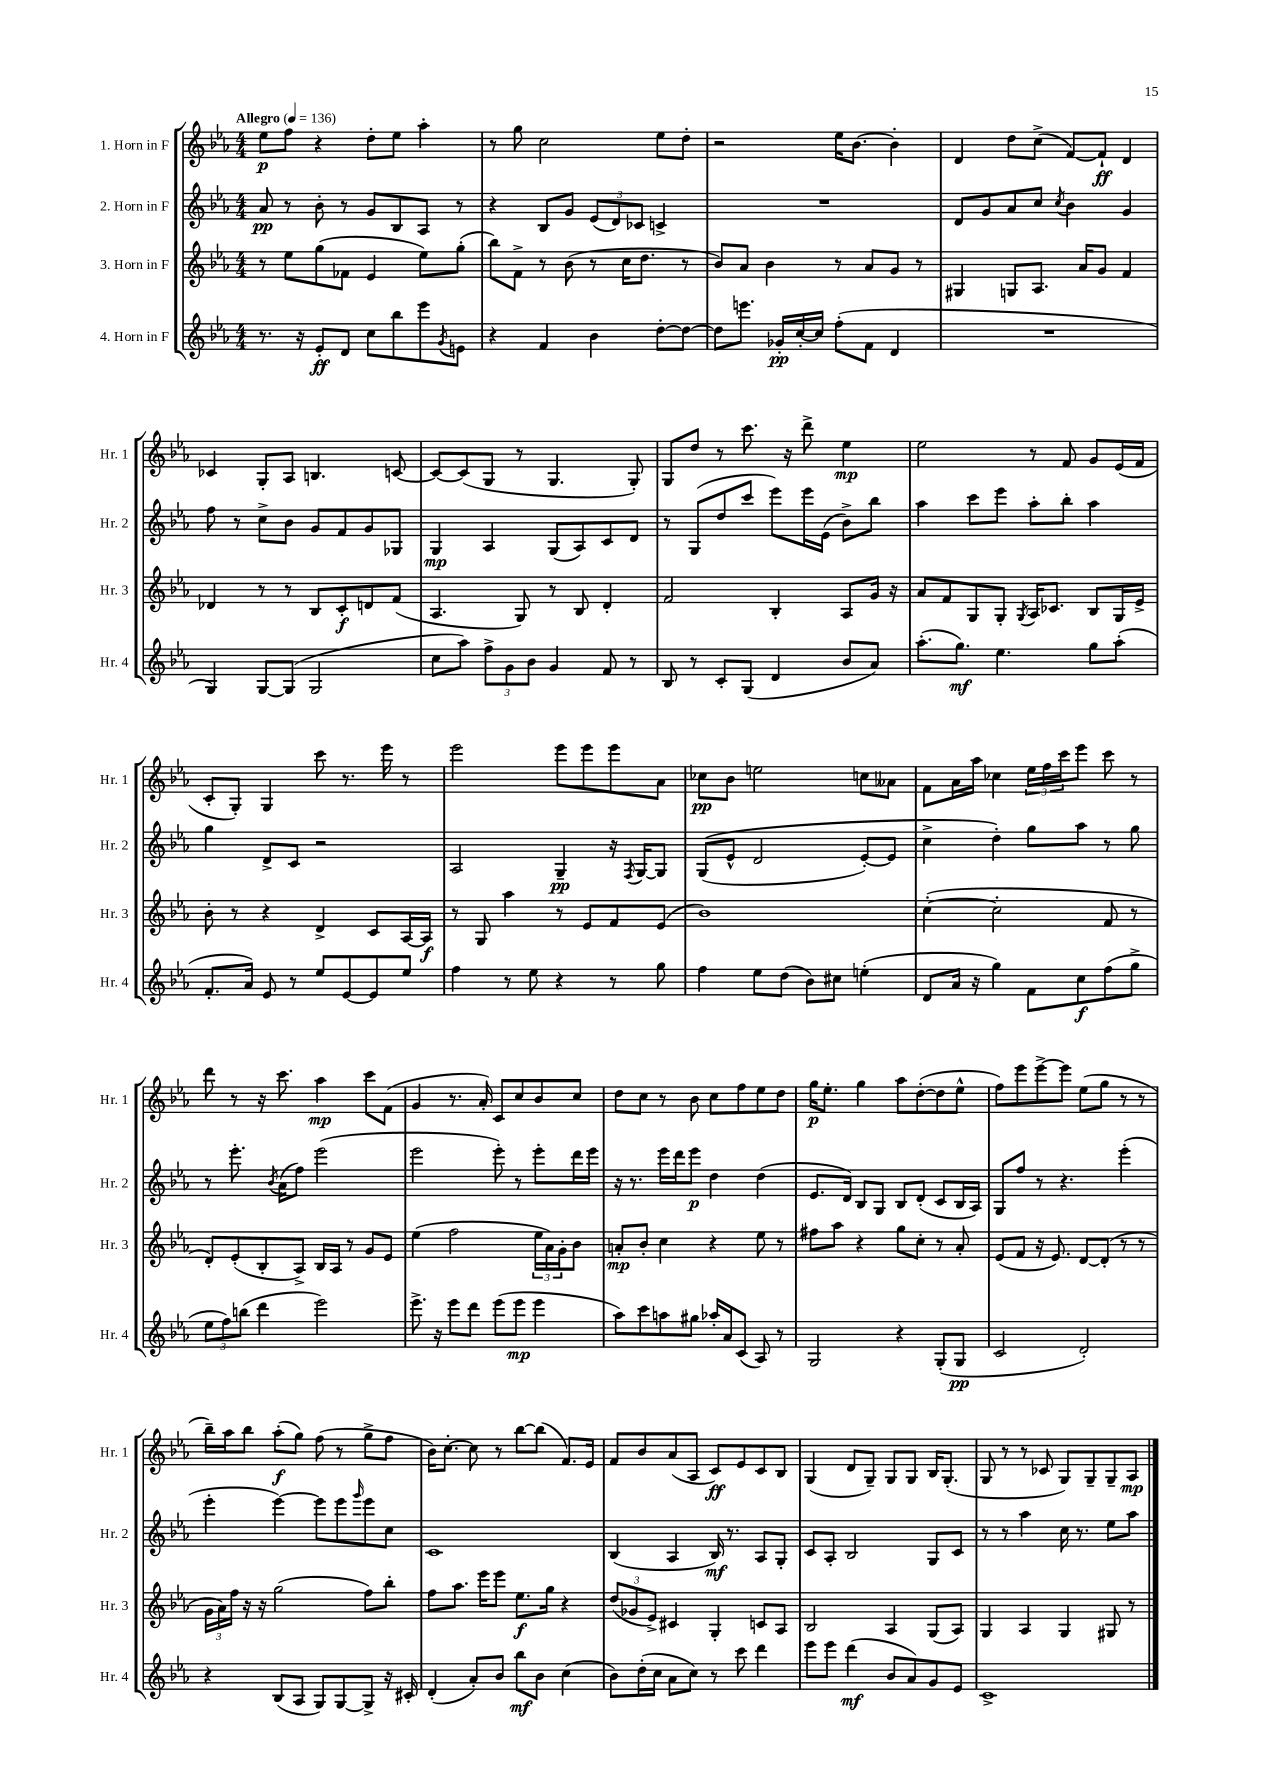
<<
\new StaffGroup <<
\new Staff = "s0" \with { instrumentName = "1. Horn in F" shortInstrumentName = "Hr. 1" } {
    \clef treble \key ees \major \numericTimeSignature \time 4/4 \tempo "Allegro" 4 = 136
    ees''8\p f''8 r4 d''8-. ees''8 aes''4-. |
    r8 g''8 c''2 ees''8 d''8-. |
    r2 ees''16 bes'8.~ bes'4-. |
    d'4 d''8 c''8->( f'8~) f'8-!\ff d'4 |
    ces'4 g8-. aes8 b4. c'8~ |
    c'8~ c'8( g8 r8 g4. g8-.) |
    g8 d''8 r8 c'''8. r16 d'''8-> ees''4\mp |
    ees''2 r8 f'8 g'8 ees'16( f'16 |
    c'8-. g8-.) g4 c'''8 r8. ees'''16 r8 |
    ees'''2 ees'''8 ees'''8 ees'''8 aes'8 |
    ces''8\pp bes'8 e''2 c''8 aeses'8 |
    f'8 aes'16 aes''16 ces''4 \tuplet 3/2 { ees''16 f''16 c'''16 } ees'''8 c'''8 r8 |
    d'''8 r8 r16 c'''8. aes''4\mp c'''8 f'8( |
    g'4 r8. aes'16-.) c'8 c''8 bes'8 c''8 |
    d''8 c''8 r8 bes'8 c''8 f''8 ees''8 d''8 |
    g''16\p ees''8.-. g''4 aes''8 d''8~-.( d''8 ees''8-^ |
    f''8) ees'''8 ees'''8~-> ees'''8 ees''8( g''8 r8 r8 |
    bes''16--) aes''16 bes''8 aes''8-.\f( g''8) f''8( r8 g''8-> f''8 |
    bes'16) c''8.~-. c''8 r8 bes''8~ bes''8( f'8.) ees'16 |
    f'8 bes'8 aes'8( aes8 c'8\ff) ees'8 c'8 bes8 |
    g4( d'8 g8--) g8 g8 bes16 g8.-.( |
    g8 r8 r8 ces'8 g8) g8-- g8-- aes8\mp \bar "|." |
}
\new Staff = "s1" \with { instrumentName = "2. Horn in F" shortInstrumentName = "Hr. 2" } {
    \clef treble \key ees \major \numericTimeSignature \time 4/4
    aes'8\pp r8 bes'8-. r8 g'8 bes8 aes8 r8 |
    r4 bes8 g'8 \tuplet 3/2 { ees'8( d'8) ces'8 } c'4-> |
    R1 |
    d'8 g'8 aes'8 c''8 \acciaccatura { c''8 } bes'4 g'4 |
    f''8 r8 c''8-> bes'8 g'8 f'8 g'8 ges8 |
    g4\mp aes4 g8( aes8) c'8 d'8 |
    r8 g8( d''8 c'''8 ees'''8) ees'''16 ees'16( bes'8->) bes''8 |
    aes''4 c'''8 ees'''8 aes''8-. bes''8-. aes''4 |
    g''4 d'8-> c'8 r2 |
    aes2 g4--\pp r16 \acciaccatura { f8 } g16~ g8 |
    g8(\( ees'8-^ d'2 ees'8~-.) ees'8 |
    c''4-> d''4-.\) g''8 aes''8 r8 g''8 |
    r8 ees'''8.-. \acciaccatura { bes'8 } aes'16( f''8) ees'''2( |
    ees'''2 ees'''8-.) r8 ees'''8-. d'''16 ees'''16 |
    r16 r8. ees'''16 d'''16 ees'''8\p d''4 d''4( |
    ees'8. d'16) bes8 g8 bes8 d'8-.( c'8 bes16 aes16) |
    g8 f''8 r8 r4. ees'''4-.( |
    ees'''4-. ees'''4~) ees'''8 ees'''8 \grace { g'''16 } ees'''8 c''8 |
    c'1 |
    bes4( aes4 bes16\mf) r8. aes8 g8-. |
    c'8 aes8-. bes2 g8 c'8 |
    r8 r8 aes''4 c''16 r8. ees''8 aes''8 \bar "|." |
}
\new Staff = "s2" \with { instrumentName = "3. Horn in F" shortInstrumentName = "Hr. 3" } {
    \clef treble \key ees \major \numericTimeSignature \time 4/4
    r8 ees''8 g''8( fes'8 ees'4 ees''8) g''8-.( |
    bes''8) f'8-> r8 bes'8( r8 c''16 d''8. r8 |
    bes'8) aes'8 bes'4 r8 aes'8 g'8 r8 |
    gis4 g8 aes8. aes'16 g'8 f'4 |
    des'4 r8 r8 bes8 c'8-.\f d'8 f'8( |
    aes4. g8) r8 bes8 d'4-. |
    f'2 bes4-. aes8 g'16 r16 |
    aes'8 f'8 g8 g8-. \acciaccatura { g8 } aes16 ces'8. bes8 g16 ees'16-> |
    bes'8-. r8 r4 d'4-> c'8 aes16~ aes16\f |
    r8 g8 aes''4 r8 ees'8 f'8 ees'8( |
    bes'1) |
    c''4~-.( c''2-. f'8 r8 |
    d'8-.) ees'8-.( bes8-. aes8->) bes16 aes16 r8 g'8 ees'8 |
    ees''4( f''2 \tuplet 3/2 { ees''16 aes'16) g'16-. } bes'8 |
    a'8-.\mp bes'8-. c''4 r4 ees''8 r8 |
    fis''8 aes''8 r4 g''8 c''8-. r8 aes'8-. |
    ees'8( f'8 r16 ees'8.) d'8~ d'8-.( r8 r8 |
    \tuplet 3/2 { g'16 aes'16) f''16 } r16 r16 g''2( f''8) bes''8-. |
    f''8 aes''8. ees'''16 ees'''8 ees''8.\f g''16 r4 |
    \tuplet 3/2 { d''8( ges'8 ees'8->) } cis'4 g4-. c'8 aes8 |
    bes2 aes4 g8( aes8) |
    g4 aes4 g4 gis8 r8 \bar "|." |
}
\new Staff = "s3" \with { instrumentName = "4. Horn in F" shortInstrumentName = "Hr. 4" } {
    \clef treble \key ees \major \numericTimeSignature \time 4/4
    r8. r16 ees'8-.\ff d'8 c''8 bes''8 ees'''8 \acciaccatura { g'8 } e'8 |
    r4 f'4 bes'4 d''8~-. d''8~ |
    d''8 e'''8. ges'16-.\pp c''16~-. c''16 f''8-.( f'8 d'4 |
    R1 |
    g4) g8~ g8( g2 |
    c''8 aes''8) \tuplet 3/2 { f''8-> g'8 bes'8 } g'4 f'8 r8 |
    bes8 r8 c'8-. g8( d'4 bes'8 aes'8) |
    aes''8.-.( g''8.\mf) ees''4. g''8 aes''8-.( |
    f'8.-. aes'16) ees'8 r8 ees''8 ees'8~ ees'8 ees''8 |
    f''4 r8 ees''8 r4 r8 g''8 |
    f''4 ees''8 d''8( bes'8) cis''8 e''4-.( |
    d'8 aes'16 r16 g''4) f'8 c''8\f f''8( g''8-> |
    \tuplet 3/2 { ees''8 f''8) b''8( } d'''4 ees'''2) |
    ees'''8.-> r16 ees'''8 d'''8 ees'''8( ees'''8\mp ees'''4 |
    aes''8) c'''8 a''8 gis''8 aes''16-. aes'16 c'8( aes8) r8 |
    g2 r4 g8-.( g8\pp |
    c'2 d'2-.) |
    r4 bes8( aes8 g8) g8~ g8-> r16 cis'16-. |
    d'4-.( aes'8-.) bes'8 bes''8\mf bes'8 c''4( |
    bes'8) d''16-.( c''16 aes'8 c''8) r8 c'''8 d'''4 |
    ees'''8 ees'''8 d'''4\mf( bes'8 aes'8) g'8 ees'8 |
    c'1-> \bar "|." |
}
>>
>>
\layout { \context { \Score \remove "Bar_number_engraver" } }
